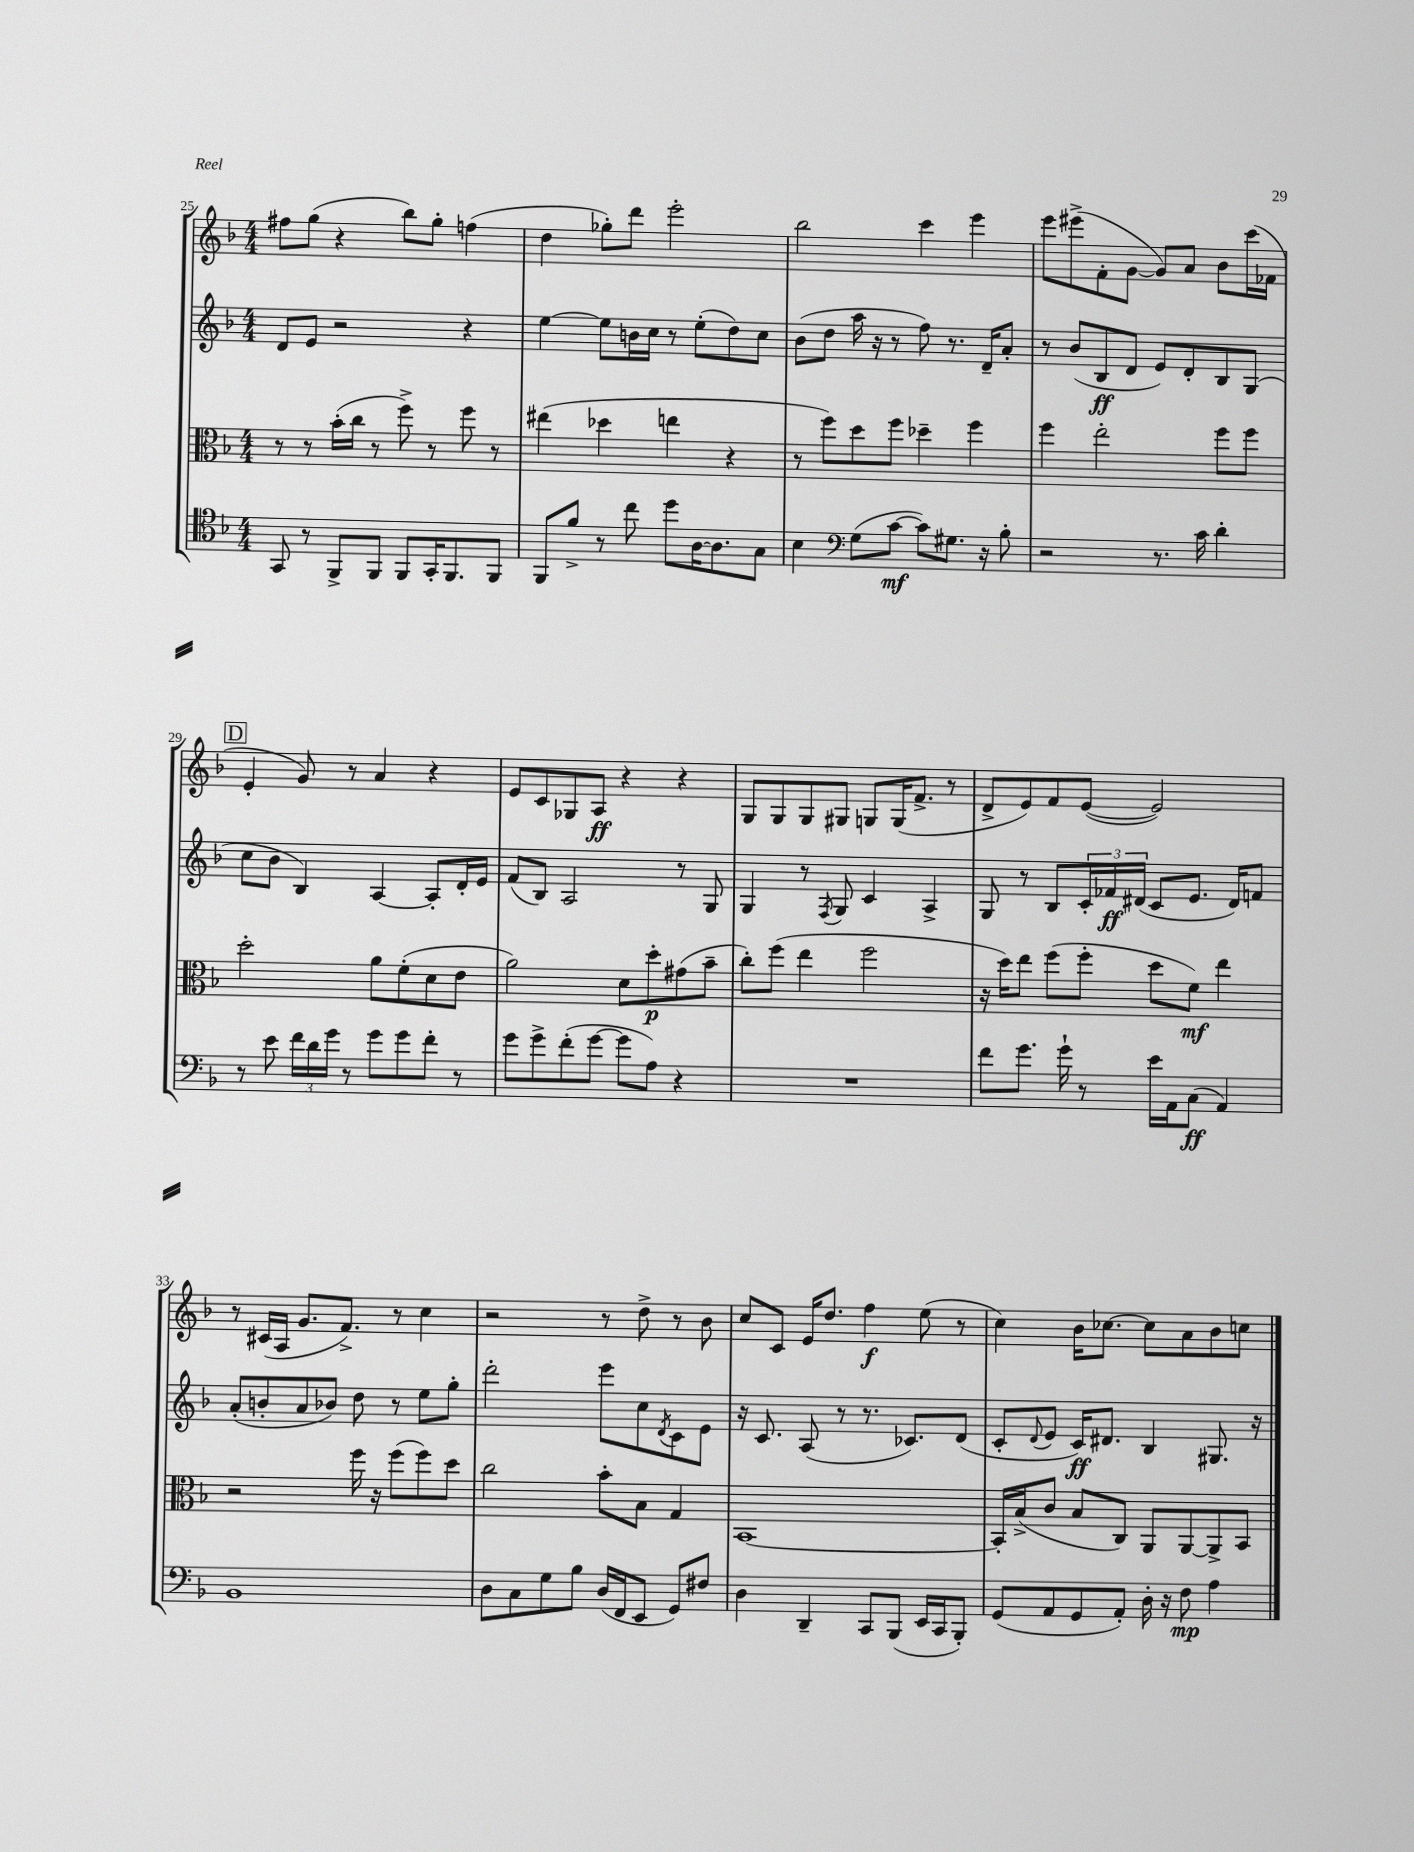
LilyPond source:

<<
\new StaffGroup <<
\new Staff = "s0" {
    \clef treble \key f \major \numericTimeSignature \time 4/4
    fis''8 g''8( r4 bes''8) g''8-. f''4( |
    d''4 ges''8-.) d'''8 e'''2-. |
    bes''2 c'''4 e'''4 |
    e'''8 eis'''8->( f'8-. g'8~ g'8) a'8 bes'8 c'''16( fes'16 |
    \mark \markup { \box "D" } e'4-. g'8) r8 a'4 r4 |
    e'8 c'8 ges8 a8\ff r4 r4 |
    g8 g8 g8 gis8 g8 g16( f'8.-> r8 |
    d'8-> e'8) f'8 e'8~( e'2) |
    r8 cis'16( a16 g'8. f'8.->) r8 c''4 |
    r2 r8 d''8-> r8 bes'8 |
    c''8 c'8 e'16 d''8. f''4\f e''8( r8 |
    c''4) bes'16 ces''8.~ ces''8 a'8 bes'8 c''8 \bar "|." |
}
\new Staff = "s1" {
    \clef treble \key f \major \numericTimeSignature \time 4/4
    d'8 e'8 r2 r4 |
    e''4~ e''8 b'16 c''16 r8 e''8-.( d''8) c''8 |
    bes'8( d''8 a''16 r16 r8 f''8) r8. d'16-- a'8-. |
    r8 bes'8( bes8\ff d'8 e'8) d'8-. bes8 g8( |
    \mark \markup { \box "D" } c''8 bes'8 bes4) a4~ a8-. d'16-. e'16 |
    f'8( bes8) a2 r8 g8 |
    g4 r8 \acciaccatura { f8 } g8 c'4 a4-> |
    g8 r8 bes8 \tuplet 3/2 { c'16-. fes'16\ff dis'16( } c'8 e'8. dis'16) f'8 |
    a'8-.( b'8-. a'8 bes'8) d''8 r8 e''8 g''8-. |
    d'''2-. e'''8 c''8 \acciaccatura { d'8 } c'8 e'8 |
    r16 c'8. a8( r8 r8. ces'8.) d'8( |
    c'8-. \appoggiatura { d'8 } e'8 c'16\ff) dis'8. bes4 gis8. r16 \bar "|." |
}
\new Staff = "s2" {
    \clef alto \key f \major \numericTimeSignature \time 4/4
    r8 r8 bes'16-.( c''16 r8 f''8->) r8 f''8 r8 |
    eis''4( des''4 e''4 r4 |
    r8 f''8) d''8 f''8 des''4-- f''4 |
    f''4 e''2-. f''8 f''8 |
    \mark \markup { \box "D" } d''2-. a'8 f'8-.( d'8 e'8 |
    a'2) d'8 d''8-.\p gis'8( bes'8-- |
    c''8-.) f''8( e''4 f''2 |
    r16 d''16) e''8 f''8( f''8-. d''8 f'8\mf) e''4 |
    r2 f''16 r16 f''8( f''8) d''8 |
    c''2 bes'8-. bes8 g4 |
    bes,1~ |
    bes,16-. bes16->( c'8 bes8 c8) a,8 a,8~ a,8-> bes,8 \bar "|." |
}
\new Staff = "s3" {
    \clef tenor \key f \major \numericTimeSignature \time 4/4
    g,8 r8 f,8-> f,8 f,8 g,16-. f,8. f,8 |
    f,8 f'8-> r8 c''8 d''8 a16~ a8. g8 |
    bes4 \clef bass g8( c'8~\mf c'8) gis8. r16 bes8-. |
    r2 r8. c'16 d'4-. |
    \mark \markup { \box "D" } r8 e'8 \tuplet 3/2 { f'16 d'16 g'16 } r8 g'8 g'8 f'8-. r8 |
    g'8 g'8-> f'8-.( g'8~ g'8 a8) r4 |
    R1 |
    f'8 g'8. g'16-! r8 e'16 a,16 c8\ff( a,4) |
    bes,1 |
    d8 c8 g8 bes8 d16( f,16 e,8 g,8) fis8 |
    d4 d,4-- c,8 bes,,8( e,16 c,16 bes,,8-.) |
    g,8( a,8 g,8 a,8-.) d16-. r16 f8\mp a4 \bar "|." |
}
>>
>>
\layout { \context { \Score currentBarNumber = #25 } }
